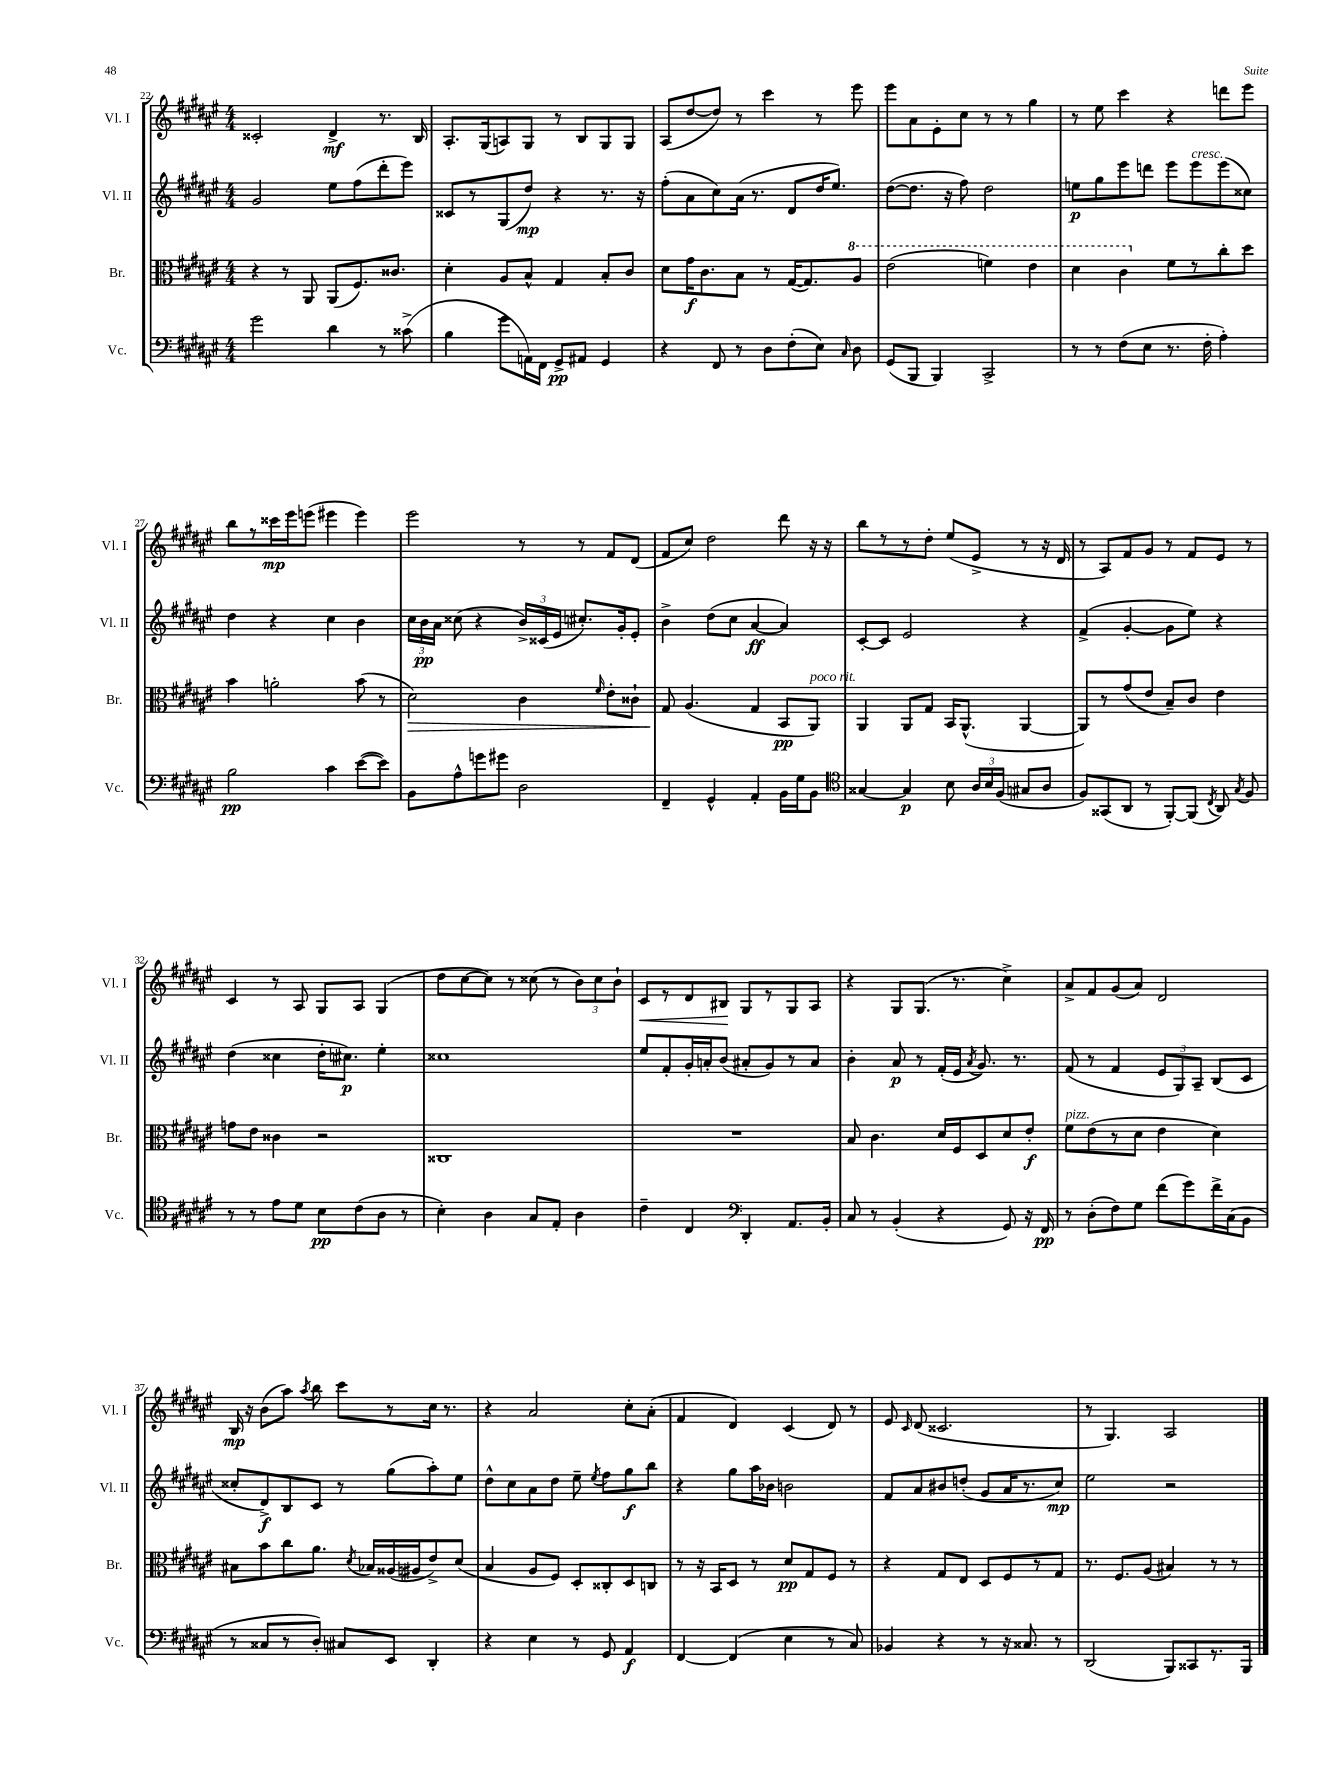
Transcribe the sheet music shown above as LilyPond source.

<<
\new StaffGroup <<
\new Staff = "s0" \with { instrumentName = "Vl. I" shortInstrumentName = "Vl. I" } {
    \clef treble \key fis \major \numericTimeSignature \time 4/4
    \autoBeamOff cisis'2-. dis'4->\mf r8. b16 |
    ais8.[-. gis16( a8) gis8] r8 b8[ gis8 gis8] |
    ais8[( dis''8~ dis''8]) r8 cis'''4 r8 eis'''8 |
    eis'''8[ ais'8 eis'8-. cis''8] r8 r8 gis''4 |
    r8 eis''8 cis'''4 r4 d'''8[ eis'''8] |
    b''8[ r8 cisis'''16\mp eis'''16 e'''8]( eis'''4 eis'''4) |
    eis'''2 r8 r8 fis'8[ dis'8]( |
    fis'8[ cis''8]) dis''2 dis'''8 r16 r16 |
    b''8[ r8 r8 dis''8]-. eis''8[( eis'8]-> r8 r16 dis'16 |
    r8 ais8[) fis'8 gis'8] r8 fis'8[ eis'8] r8 |
    cis'4 r8 ais8 gis8[ ais8] gis4( |
    dis''8[ cis''8~ cis''8]) r8 cisis''8( r8 \tuplet 3/2 { b'8[) cisis''8 b'8]-! } |
    cis'8[\< r8 dis'8 bis8]\! gis8[ r8 gis8 ais8] |
    r4 gis8[ gis8.]( r8. cis''4->) |
    ais'8[-> fis'8 gis'8( ais'8]) dis'2 |
    b16\mp r16 b'8[( ais''8]) \acciaccatura { ais''8 } b''8 cis'''8[ r8 cis''16] r8. |
    r4 ais'2 cis''8[-. ais'8]-.( |
    fis'4 dis'4) cis'4( dis'8) r8 |
    eis'8 \grace { cis'16 } dis'8( cisis'2. |
    r8 gis4.) ais2 \bar "|." |
}
\new Staff = "s1" \with { instrumentName = "Vl. II" shortInstrumentName = "Vl. II" } {
    \clef treble \key fis \major \numericTimeSignature \time 4/4
    \autoBeamOff gis'2 eis''8[ fis''8( dis'''8-. eis'''8]) |
    cisis'8[ r8 gis8( dis''8]\mp) r4 r8. r16 |
    fis''8[-.( ais'8 cis''8) ais'16]( r8. dis'8[ dis''16 eis''8.]) |
    dis''8[~( dis''8.] r16 fis''8) dis''2 |
    e''8[\p gis''8 eis'''8 d'''8] eis'''8[ eis'''8^\markup { \italic "cresc." } eis'''8( cisis''8]) |
    dis''4 r4 cis''4 b'4 |
    \tuplet 3/2 { cis''16[ b'16\pp ais'16] } cisis''8( r4 \tuplet 3/2 { b'16[->) cisis'16( eis'16] } cis''8.[-.) gis'16-. eis'8]-. |
    b'4-> dis''8[( cis''8] ais'4~\ff ais'4) |
    cis'8[~-. cis'8] eis'2 r4 |
    fis'4->( gis'4~-. gis'8[ eis''8]) r4 |
    dis''4( cisis''4 dis''16[-. cis''8.]\p) eis''4-. |
    cisis''1 |
    eis''8[ fis'8-. gis'16-. a'16-. b'8]( ais'8[-. gis'8) r8 ais'8] |
    b'4-. ais'8\p r8 fis'16[-.( eis'16] \acciaccatura { ais'8 } gis'8.) r8. |
    fis'8( r8 fis'4 \tuplet 3/2 { eis'8[ gis8) ais8]-- } b8[( cis'8] |
    cisis''8[-. dis'8->\f) b8 cis'8] r8 gis''8[( ais''8-.) eis''8] |
    dis''8[-^ cis''8 ais'8 dis''8] eis''8-- \acciaccatura { eis''8 } fis''8[ gis''8\f b''8] |
    r4 gis''8[ ais''16 bes'16] b'2 |
    fis'8[ ais'8 bis'8 d''8]-.( gis'8[ ais'16 r8. cis''8]\mp) |
    eis''2 r2 \bar "|." |
}
\new Staff = "s2" \with { instrumentName = "Br." shortInstrumentName = "Br." } {
    \clef alto \key fis \major \numericTimeSignature \time 4/4
    \autoBeamOff r4 r8 ais,8 ais,8[( fis8.) cisis'8.] |
    dis'4-. ais8[ b8]-^ gis4 b8[-. cis'8] |
    dis'8[ gis'16\f cis'8. b8] r8 gis16[~( gis8.) \ottava #1 ais'8] |
    eis''2( f''4) eis''4 |
    dis''4 cis''4 \ottava #0 fis'8[ r8 cis''8-. dis''8] |
    b'4 a'2-. b'8( r8 |
    dis'2\>) cis'4 \grace { fis'16 } eis'8[-. cisis'8]-! |
    gis8\! ais4.( gis4 b,8[\pp ais,8]^\markup { \italic "poco rit." }) |
    ais,4 ais,8[ gis8] b,16[ ais,8.]-^( ais,4~ |
    ais,8[) r8 gis'8( eis'8] b8[--) cis'8] eis'4 |
    g'8[ eis'8] cisis'4 r2 |
    cisis1 |
    R1 |
    b8 cis'4. dis'16[ fis16 dis8 dis'8 eis'8]-.\f |
    fis'8[^\markup { \italic "pizz." } eis'8( r8 dis'8] eis'4 dis'4) |
    bis8[ b'8 cis''8 ais'8.] \acciaccatura { dis'8 } bes16[ aisis16( ais16 eis'8->) dis'8]( |
    b4 ais8[ fis8]) dis8[-. cisis8-. dis8 c8] |
    r8 r16 b,16[ dis8] r8 dis'8[\pp gis8 fis8] r8 |
    r4 gis8[ eis8] dis8[ fis8 r8 gis8] |
    r8. fis8.[ ais8]( bis4) r8 r8 \bar "|." |
}
\new Staff = "s3" \with { instrumentName = "Vc." shortInstrumentName = "Vc." } {
    \clef bass \key fis \major \numericTimeSignature \time 4/4
    \autoBeamOff gis'2 dis'4 r8 cisis'8->( |
    b4 gis'8[ a,16) fis,16] gis,8[->\pp ais,8] gis,4 |
    r4 fis,8 r8 dis8[ fis8-.( eis8]) \grace { cis16 } dis8 |
    gis,8[( b,,8] b,,4) cis,2-> |
    r8 r8 fis8[( eis8] r8. fis16-. ais4-.) |
    b2\pp cis'4 eis'8[~( eis'8]) |
    b,8[ ais8-^ g'8 gis'8] dis2 |
    fis,4-- gis,4-^ ais,4-. b,16[ gis16 b,8] |
    \clef tenor gisis4~ gisis4\p b8 \tuplet 3/2 { ais16[ b16 fis16]( } gis8[ ais8] |
    fis8[) gisis,8( ais,8] r8 fis,8[~-.) fis,8]( \acciaccatura { cis8 } ais,8) \acciaccatura { gis8 } fis8 |
    r8 r8 eis'8[ dis'8] b8[\pp cis'8( ais8] r8 |
    b4-.) ais4 gis8[ eis8]-. ais4 |
    cis'4-- cis4 \clef bass dis,4-. ais,8.[ b,16]-. |
    cis8 r8 b,4-.( r4 gis,8) r16 fis,16\pp |
    r8 dis8[-.( fis8) gis8] fis'8[( gis'8) fis'16-> cis16( b,8] |
    r8 cisis8[ r8 dis8]-.) cis8[ eis,8] dis,4-. |
    r4 eis4 r8 gis,8 ais,4\f |
    fis,4~ fis,4( eis4 r8 cis8) |
    bes,4 r4 r8 r16 cisis8. r8 |
    dis,2( b,,8[) cisis,8 r8. b,,16] \bar "|." |
}
>>
>>
\layout { \context { \Score currentBarNumber = #22 } }
